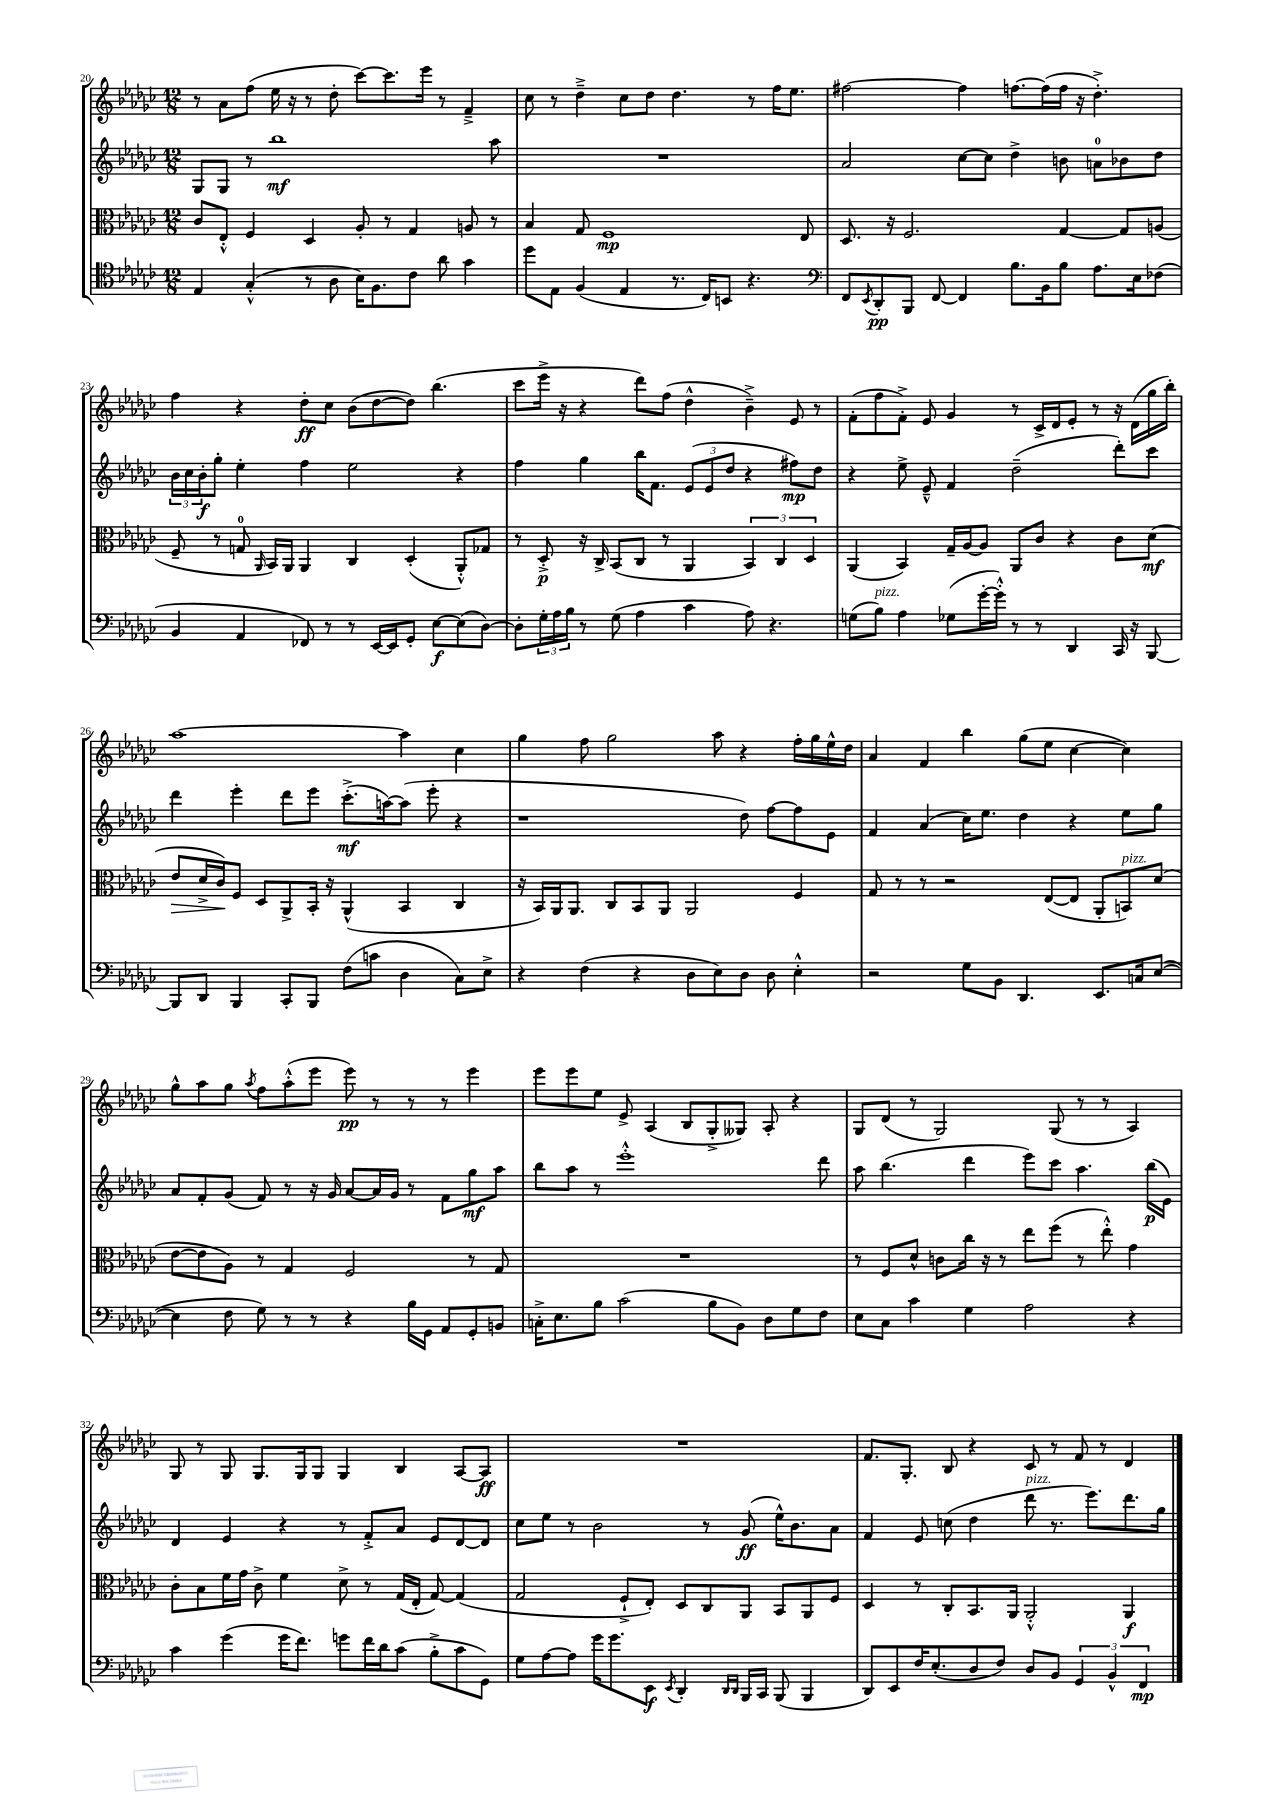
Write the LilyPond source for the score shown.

<<
\new StaffGroup <<
\new Staff = "s0" {
    \clef treble \key ges \major \numericTimeSignature \time 12/8
    r8 aes'8 f''8( ees''16 r16 r8 des''8-. ces'''8~) ces'''8. ees'''16 r8 f'4---> |
    ces''8 r8 des''4---> ces''8 des''8 des''4. r8 f''16 ees''8. |
    fis''2~ fis''4 f''8.~ f''16( f''16 r16 des''4.-.->) |
    f''4 r4 des''8-.\ff ces''8 bes'8( des''8~ des''8) bes''4.( |
    ces'''8 ees'''16-> r16 r4 des'''8) f''8( des''4-^ bes'4--->) ees'8 r8 |
    f'8-.( f''8 f'8-.->) ees'8 ges'4 r8 ces'16-> des'16 ees'8-. r8 r16 des'16( ges''16 bes''16-.) |
    aes''1~ aes''4 ces''4 |
    ges''4 f''8 ges''2 aes''8 r4 f''16-. ges''16 ees''16-^ des''16 |
    aes'4 f'4 bes''4 ges''8( ees''8 ces''4~ ces''4) |
    ges''8-^ aes''8 ges''8 \acciaccatura { aes''8 } f''8 aes''8-.-^( ees'''8 ees'''8\pp) r8 r8 r8 ees'''4 |
    ees'''8 ees'''8 ees''8 ees'8-> aes4( bes8 ges8-.-> geses8) aes8-. r4 |
    ges8 des'8( r8 ges2) ges8( r8 r8 aes4) |
    ges8 r8 ges8 ges8. ges16 ges8 ges4 bes4 aes8~ aes8\ff |
    R1. |
    f'8. ges8.-. bes8 r4 ces'8 r8 f'8 r8 des'4 \bar "|." |
}
\new Staff = "s1" {
    \clef treble \key ges \major \numericTimeSignature \time 12/8
    ges8 ges8 r8 bes''1\mf aes''8 |
    R1. |
    aes'2 ces''8~ ces''8 des''4-> b'8 a'8-0 bes'8 des''8 |
    \tuplet 3/2 { bes'16 ces''16 bes'16-.\f } ges''8-. ees''4-. f''4 ees''2 r4 |
    f''4 ges''4 bes''16 f'8. \tuplet 3/2 { ees'8( ees'8 des''8 } r4 fis''8\mp) des''8 |
    r4 ees''8-> ees'8---^ f'4 des''2--( des'''8-.) ces'''8 |
    des'''4 ees'''4-. des'''8 ees'''8 ces'''8.-.->\mf( a''16~) a''8( ees'''8-. r4 |
    r1 des''8) f''8~ f''8 ees'8 |
    f'4 aes'4( ces''16) ees''8. des''4 r4 ees''8 ges''8 |
    aes'8 f'8-. ges'8( f'8) r8 r16 ges'16 aes'8~ aes'16 ges'16 r8 f'8 ges''8\mf aes''8 |
    bes''8 aes''8 r8 ees'''1-.-^ des'''8 |
    aes''8 bes''4.( des'''4 ees'''8) ces'''8 aes''4. bes''16\p( ees'16) |
    des'4 ees'4 r4 r8 f'8-.-> aes'8 ees'8 des'8~ des'8 |
    ces''8 ees''8 r8 bes'2 r8 ges'8\ff( ees''16-^) bes'8. aes'8 |
    f'4 ees'8 c''8( des''4 des'''8^\markup { \italic "pizz." } r8. ees'''8.) des'''8. ges''16 \bar "|." |
}
\new Staff = "s2" {
    \clef alto \key ges \major \numericTimeSignature \time 12/8
    ces'8 ees8-.-^ f4 des4 aes8-. r8 ges4 a8 r8 |
    bes4 ges8 f1\mp ees8 |
    des8. r16 f2. ges4~ ges8 a8( |
    f8-- r8 g8-0 \grace { aes,16 } bes,16) aes,16 aes,4 ces4 des4-.( aes,8-.-^) ges8 |
    r8 des8-.->\p r16 ces16-> bes,8( ces8 r8 aes,4 \tuplet 3/2 { bes,4) ces4 des4 } |
    aes,4( bes,4) ges16-- aes16~ aes8 aes,8 ces'8 r4 ces'8 des'8\mf( |
    ees'8\> des'16-> ces'16\!) f8 des8 aes,8-> bes,16-. r16 aes,4-^( bes,4 ces4 |
    r16 bes,16) aes,16 aes,8. ces8 bes,8 aes,8 aes,2 f4 |
    ges8 r8 r8 r2 ees8~( ees8 aes,8-. b,8^\markup { \italic "pizz." }) des'8( |
    ees'8~ ees'8 aes8) r8 ges4 f2 r8 ges8 |
    R1. |
    r8 f8 des'8-^ c'8 ces''16 r16 r8 ees''8 f''8( r8 ees''8-.-^) ges'4 |
    ces'8-. bes8 f'16 ges'16 ces'8-> f'4 des'8-> r8 ges16( ees16-. ges8~) ges4( |
    ges2 f8-!-> ees8-.) des8 ces8 aes,8 bes,8 aes,8 f8 |
    des4 r8 ces8-. bes,8. aes,16 aes,2-.-^ aes,4\f \bar "|." |
}
\new Staff = "s3" {
    \clef tenor \key ges \major \numericTimeSignature \time 12/8
    ees4 ges4-.-^( r8 aes8 bes16) f8. ces'8 aes'8 ges'4 |
    des''8 ees8 f4( ees4 r8. ces16) b,8 r4. |
    \clef bass f,8 \acciaccatura { ees,8 } des,8-.\pp bes,,8 f,8~ f,4 bes8. bes,16 bes8 aes8. ees16 fes8( |
    bes,4 aes,4 fes,8) r8 r8 ees,16~ ees,16 ges,8-. ees8~\f ees8( des8~) |
    des8-. \tuplet 3/2 { ges16-. aes16 bes16 } r8 ges8( aes4 ces'4 aes8) r4. |
    g8( bes8^\markup { \italic "pizz." }) aes4 ges8( ges'16~-. ges'16-.-^) r8 r8 des,4 ces,16 r16 bes,,8~ |
    bes,,8 des,8 bes,,4 ces,8-. bes,,8 f8( c'8 des4 ces8) ees8-> |
    r4 f4( r4 des8 ees8) des8 des8 ees4-.-^ |
    r2 ges8 bes,8 des,4. ees,8. c16 ees8~( |
    ees4 f8 ges8) r8 r8 r4 bes16 ges,16 aes,8 ges,8-. b,8 |
    c16-.-> ees8. bes8 ces'2( bes8 bes,8) des8 ges8 f8 |
    ees8 ces8 ces'4 ges4 aes2 r4 |
    ces'4 ges'4( ges'16 f'8.) g'8 f'16 des'16 ces'8( bes8-.-> ces'8 ges,8) |
    ges8 aes8~ aes8 ges'16 ges'8. ees,8\f \acciaccatura { ees,8 } des,4-. \grace { des,16 des,16 } bes,,16 ces,16 bes,,8( bes,,4 |
    des,8) ees,8 f16 ees8.-.( des8 f8) des8 bes,8 \tuplet 3/2 { ges,4 bes,4-^ f,4\mp } \bar "|." |
}
>>
>>
\layout { \context { \Score currentBarNumber = #20 } }
